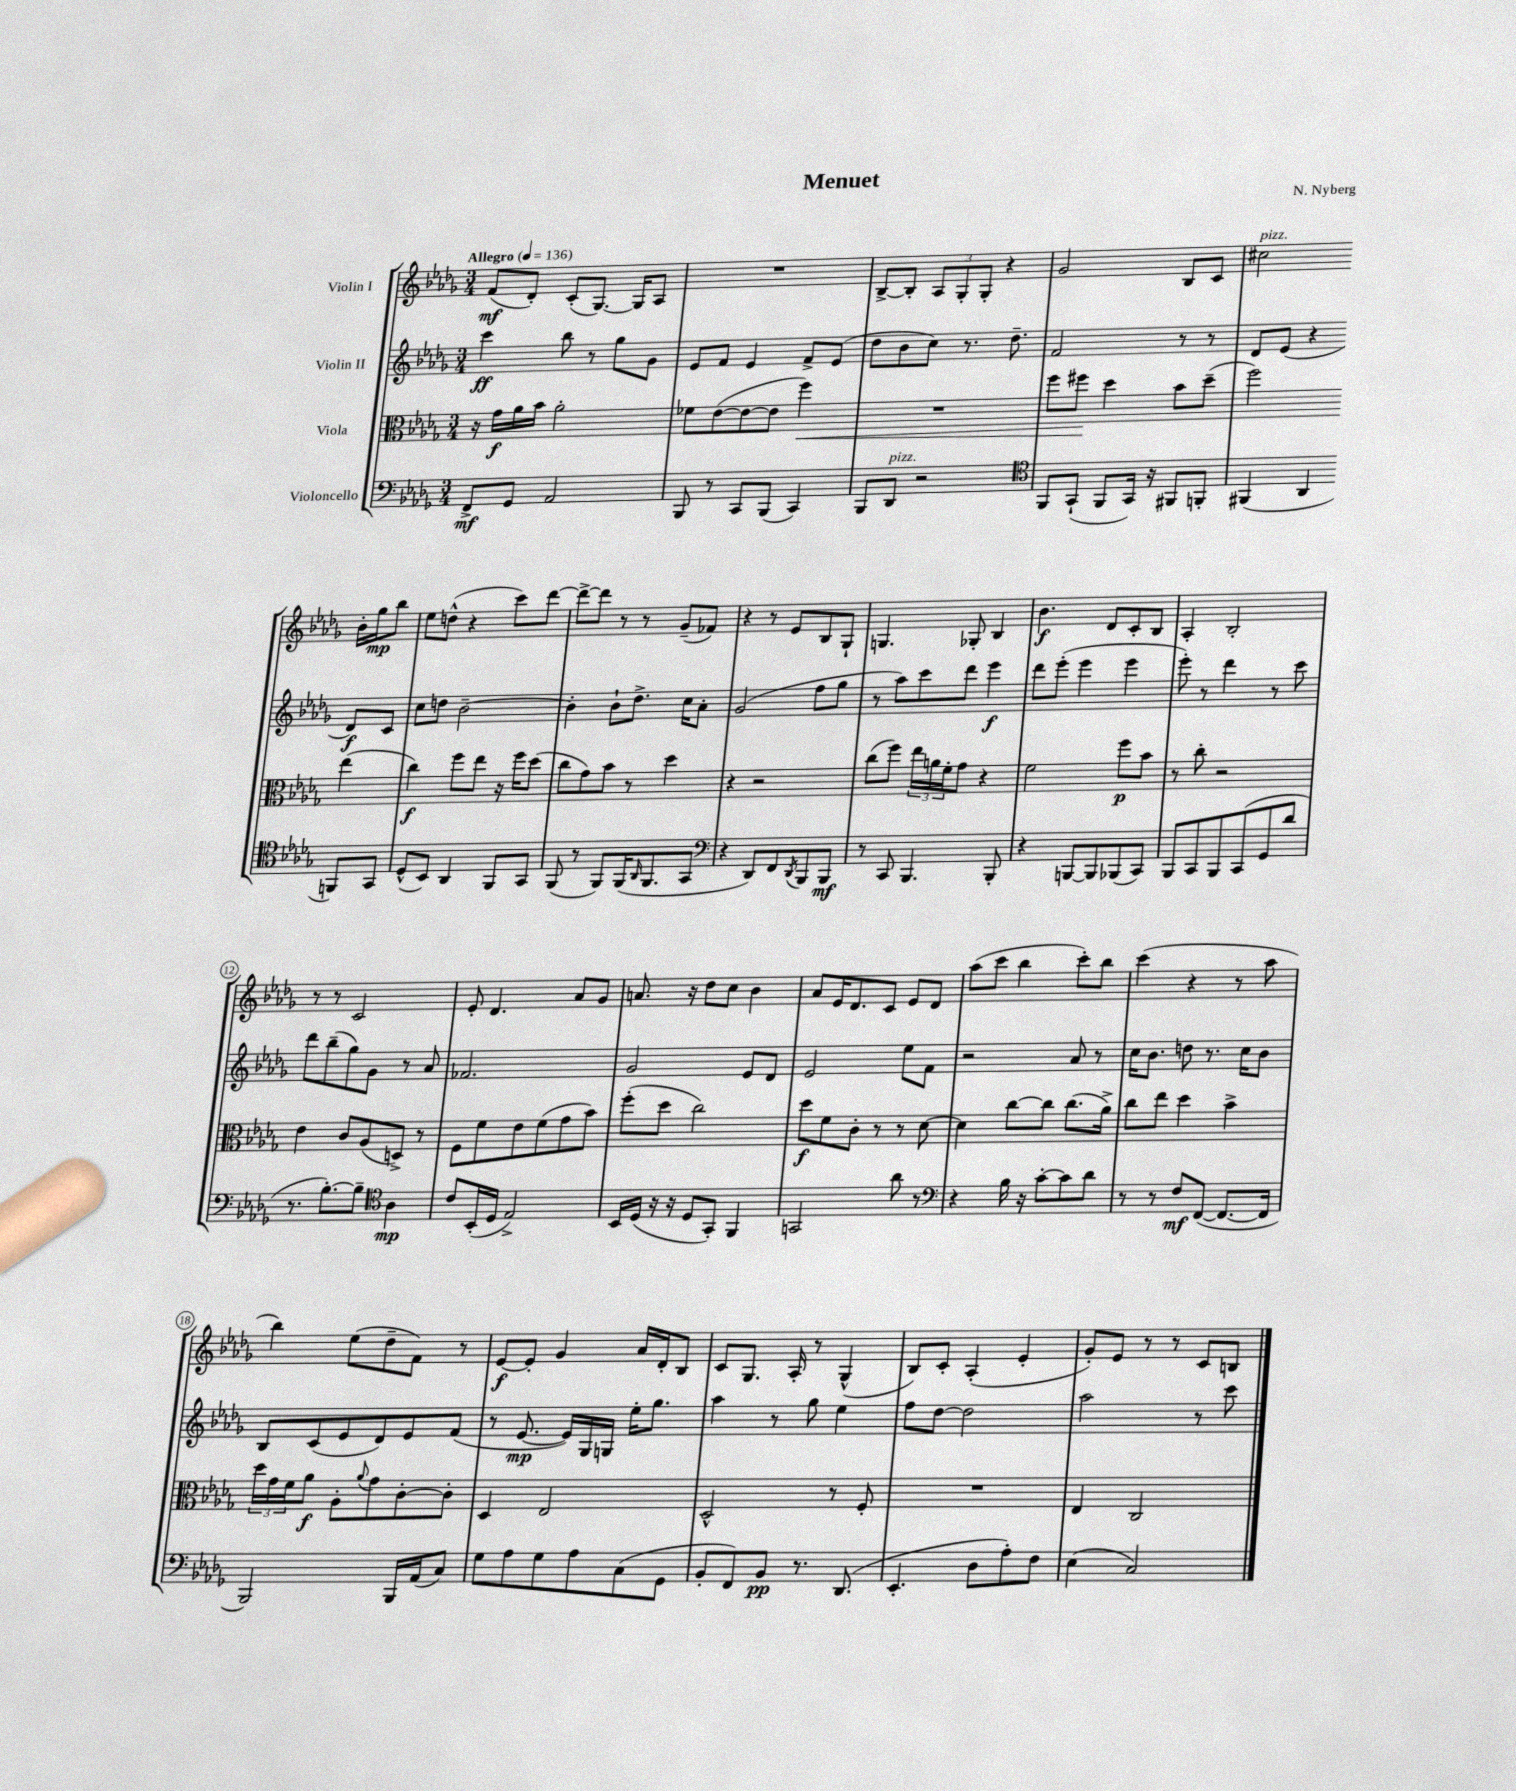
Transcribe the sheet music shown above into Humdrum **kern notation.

**kern	**kern	**kern	**kern
*staff4	*staff3	*staff2	*staff1
*clefF4	*clefC3	*clefG2	*clefG2
*k[b-e-a-d-g-]	*k[b-e-a-d-g-]	*k[b-e-a-d-g-]	*k[b-e-a-d-g-]
*M3/4	*M3/4	*M3/4	*M3/4
*MM136	*MM136	*MM136	*MM136
8FF^	16r	4ccc	(8f
.	16g-	.	.
8GG-	16a-	.	8d-')
.	16b-	.	.
2AA-	2a-'	8bb-	(8c'
.	.	8r	[8.G-)
.	.	8gg-	.
.	.	.	16G-]
.	.	8g-	8A-
=	=	=	=
8BBB-	8f-	8e-	2.r
8r	([8e-	8f	.
8CC	8e-_	4e-	.
(8BBB-	8e-]	.	.
4CC)	4ff)	8f^	.
.	.	(8e-	.
=	=	=	=
8BBB-	2.r	8dd-	[8B-^
8DD-	.	8b-	8B-']
2r	.	8cc)	12A-
.	.	.	12G-'
.	.	8.r	.
.	.	.	12G-'
.	.	.	4r
.	.	8.dd-~	.
=	=	=	=
*clefC4	*	*	*
8FF	8ff	2f	2g-
(8GG-`	8ff#	.	.
8FF	4dd-	.	.
16GG-)	.	.	.
16r	.	.	.
8FF#	8b-	8r	8B-
8FF'	(8dd-~	8r	8c
=	=	=	=
(4FF#	2ff)	8d-	2cc#
.	.	(8e-	.
4AA-	.	4r	.
8FF)	(4ee-	8d-)	16b-'
.	.	.	16gg-
8GG-	.	8c	8bb-
=	=	=	=
(8D-^^	4cc)	8cc	8ee-
8BB-)	.	8dd	(8dd^^
4AA-	8ff	[2b-~	4r
.	8ee-	.	.
8FF	16r	.	8ccc)
.	16ff	.	.
8GG-	(8dd-	.	[8ddd-
=	=	=	=
(8FF	8cc	4b-']	8ddd-^_
8r	8g-)	.	8ddd-]
8FF)	8b-	8b-`	8r
(16FF	8r	8.dd-^	8r
16qqAA-	.	.	.
8.FF	.	.	.
.	4dd-	.	(8g-~
.	.	16cc	.
8GG-	.	8a-'	8f-)
=	=	=	=
*clefF4	*	*	*
4r	4r	(2g-	4r
8DD-)	2r	.	8r
8FF	.	.	8e-
8qDD-	.	.	.
8BBB-	.	8ff	8B-
8BBB-	.	8gg-	8G-`
=	=	=	=
8r	(8cc	8r	4.G
8CC	8ff)	8aa-)	.
4.BBB-	24ee-	8ccc	.
.	24a	.	.
.	24f'	.	.
.	8g-	8ddd-	8G-'
.	4r	4eee-	4B-
8BBB-'	.	.	.
=	=	=	=
4r	2f	8ddd-	4.b-
.	.	(8eee-'	.
[8BBB	.	4eee-	.
8BBB]	.	.	8d-
(8BBB-	8ff	4eee-	8c'
8CC)	8b-	.	8B-
=	=	=	=
8BBB-	8r	8eee-')	4A-'
8CC	8cc'	8r	.
8BBB-	2r	4ddd-	2B-'
(8CC	.	.	.
8GG-	.	8r	.
8d-	.	8ccc	.
=	=	=	=
8.r	4e-	8ddd-	8r
.	.	(8bb-~	8r
[8.B-')	.	.	.
.	8c	8gg-)	2c
8B-~]	(8A-	8g-	.
*clefC4	*	*	*
4A-	8D^)	8r	.
.	8r	8a-	.
=	=	=	=
8c	8F	2.f-	8e-'
(16BB-'	8f	.	4.d-
16D-	.	.	.
2E-^)	8e-	.	.
.	(8f	.	.
.	8g-	.	8a-
.	8b-)	.	8g-
=	=	=	=
16BB-	(8ff'	2g-	8.a
(16D-	.	.	.
16r	8dd-	.	.
16r	.	.	16r
8D-	2cc)	.	8dd-
8GG-')	.	.	8cc
4FF	.	8e-	4b-
.	.	8d-	.
=	=	=	=
2GG	8dd-	2e-	8a-
.	8f	.	16e-
.	.	.	8.d-
.	8c'	.	.
.	8r	.	8c
8a-	8r	8ee-	8e-
8r	[8d-	8f	8d-
=	=	=	=
*clefF4	*	*	*
4r	4d-]	2r	(8aa-
.	.	.	8ccc
16B-	[8cc	.	4bb-
16r	.	.	.
[8c'	8cc]	.	.
8c]	(8.cc	8a-	8ccc')
8d-	.	8r	8bb-
.	16a-^)	.	.
=	=	=	=
8r	8cc	16cc	(4ccc
.	.	8.b-	.
8r	8ee-	.	.
8F	4dd-	8dd	4r
([8FF	.	8.r	.
8.FF_	4b-^	.	8r
.	.	16cc	.
.	.	8b-	8aa-
16FF]	.	.	.
=	=	=	=
2BBB-)	24dd-	8B-	4bb-)
.	24g-	.	.
.	24f	.	.
.	8a-	(8c	.
.	8A-'	8e-	(8ee-
.	8qqa-	.	.
.	8g-	8d-)	8dd-~
16BBB-	[8c'	8e-	8f)
(16AA-	.	.	.
8C)	8c']	(8f	8r
=	=	=	=
8G-	4D-	8r	[8e-
8A-	.	[8.e-	8e-']
8G-	2E-	.	4g-
.	.	16e-])	.
8A-	.	16G-	.
.	.	16G	.
(8C	.	16ee-'	16a-
.	.	8.gg-	16d-'
8GG-	.	.	8B-
=	=	=	=
8BB-'	2D-^^	4aa-	8c
8FF)	.	.	8.G-
8BB-	.	8r	.
.	.	.	16A-'
8.r	.	8gg-	8r
.	8r	4ee-	(4G-^^
(8.DD-	.	.	.
.	8F'	.	.
=	=	=	=
4.EE-'	2.r	8ff	8B-)
.	.	[8dd-	8c'
.	.	2dd-]	(4A-'
8D-	.	.	.
8A-')	.	.	4e-'
8F	.	.	.
=	=	=	=
(4E-	4E-	2aa-	8g-')
.	.	.	8e-
2C)	2C	.	8r
.	.	.	8r
.	.	8r	8c
.	.	8ccc	8B
==	==	==	==
*-	*-	*-	*-
